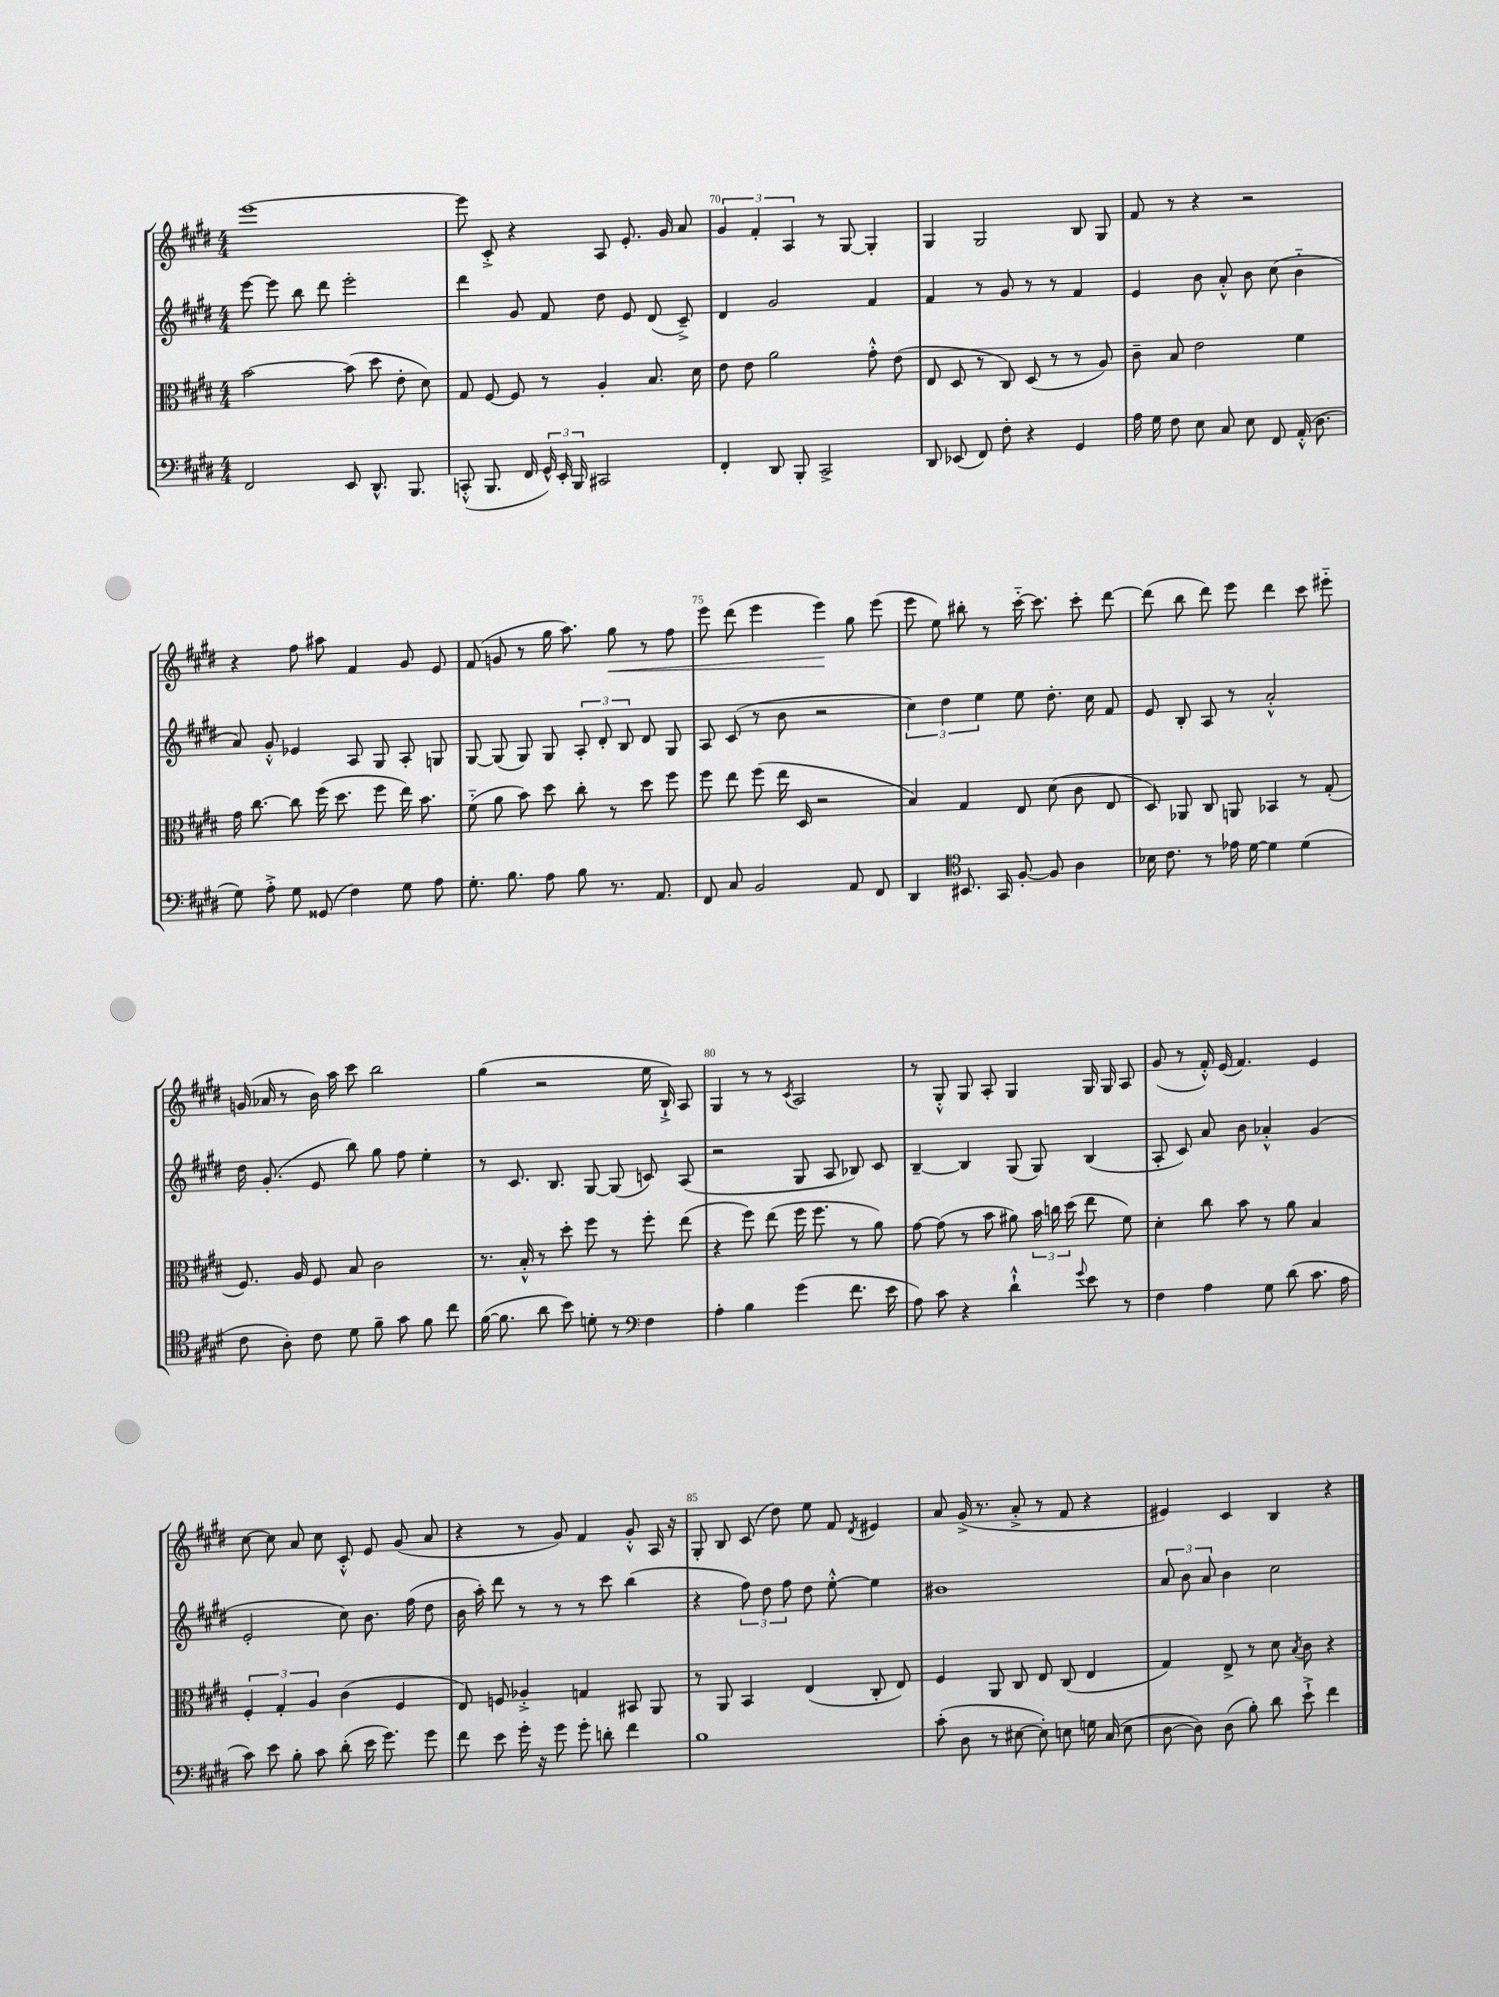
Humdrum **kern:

**kern	**kern	**kern	**kern	**dynam
*part4	*part3	*part2	*part1	*part1
*staff4	*staff3	*staff2	*staff1	*staff1
*clefF4	*clefC3	*clefG2	*clefG2	*
*k[f#c#g#d#]	*k[f#c#g#d#]	*k[f#c#g#d#]	*k[f#c#g#d#]	*
*M4/4	*M4/4	*M4/4	*M4/4	*
=68	=68	=68	=68	=68
2FF#/	[2b\	[8eee\	[1eee	.
.	.	8eee\]	.	.
.	.	8bb\	.	.
.	.	8ddd#\	.	.
8EE/	(8b\]	2eee'\	.	.
8.DD#^^/	8dd#\	.	.	.
.	8e'\	.	.	.
8.BBB/	.	.	.	.
.	8d#\)	.	.	.
=69	=69	=69	=69	=69
(8CCn'^^/	8G#/	4ddd#\	8eee\]	.
8.BBB/	[8F#/	.	8c#'^/	.
.	8F#/]	8g#/	4r	.
16FF#/	.	.	.	.
24GG#^^/)	8r	8f#/	.	.
24EE'/	.	.	.	.
24BBB/	.	.	.	.
2CC#X/	4A'/	8dd#\	8A/	.
.	.	8e/	8.e'/	.
.	8.B/	(8d#/	.	.
.	.	.	16g#/	.
.	.	8c#~^/)	8a/	.
.	16d#\	.	.	.
=70	=70	=70	=70	=70
4FF#'/	8e\	4d#/	6g#/	.
.	8e\	.	.	.
.	.	.	6f#'/	.
8DD#/	2a\	2g#/	.	.
.	.	.	6A/	.
8BBB'/	.	.	.	.
2CC#^/	.	.	8r	.
.	.	.	[8G#/	.
.	8g#'^^\	4f#/	4G#'/]	.
.	(8e\	.	.	.
=71	=71	=71	=71	=71
8DD#/	8E/	4f#/	4G#/	.
(8EE-X/	8D#/	.	.	.
8FF#/)	8r	8r	2G#/	.
8F#'\	8C#/)	8g#/	.	.
4r	(8D#/	8r	.	.
.	8r	8r	.	.
4GG#/	8r	4f#/	8B/	.
.	8A/)	.	8G#/	.
=72	=72	=72	=72	=72
16A\	8c#~\	4e/	8f#/	.
16G#\	.	.	.	.
8F#\	8B/	.	8r	.
8E\	2e\	8b\	4r	.
8C#/	.	8a'^^/	.	.
8E\	.	8b\	2r	.
8FF#/	.	(8cc#\	.	.
(16AA'^^/	4f#\	4b\	.	.
8.D#\	.	.	.	.
!!LO:LB:g=z
=73	=73	=73	=73	=73
8G#\)	16g#\	8a/)	4r	.
.	[8.cc#\	.	.	.
8A'^\	.	8g#'^^/	.	.
8G#\	8cc#\]	4e-X/	8ff#\	.
(8GG##X/	(16ff#\	.	8aa#X\	.
.	8.dd#\	.	.	.
4F#\)	.	8A/	4f#/	.
.	8ff#\	8G#/	.	.
8G#\	16ee\)	8A'/	8g#/	.
.	8.b\	.	.	.
8A\	.	8Gn/	8e/	.
=74	=74	=74	=74	=74
8.G#'\	(8f#\	[8G#/	(8f#/	.
.	8a\	(8G#/]	8gn/	.
8.B\	.	.	.	.
.	8b\)	8G#/)	8r	.
8A\	8dd#\	8G#/	16gg#\	.
.	.	.	8.aa\)	.
8B\	8cc#'\	12A'/	.	.
.	.	12d#'/	.	.
!	!	!	!	!LO:HP:b
8.r	8r	.	8gg#\	<
.	.	12B/	.	.
.	8dd#\	8d#/	8r	.
8.AA/	.	.	.	.
.	8ff#\	8G#/	8ff#\	.
=75	=75	=75	=75	=75
8FF#/	8ff#\	8A/	8eee\	.
8C#/	8ee\	(8c#/	(8ddd#\	.
2BB/	(8ff#\	8r	4eee\	.
.	16ee\	8b\	.	.
.	16D#/	.	.	.
.	2r	2r	4eee\)	.
8AA/	.	.	8gg#\	[
8FF#/	.	.	(8eee\	.
=76	=76	=76	=76	=76
4DD#/	4B/)	6cc#\)	8eee\	.
.	.	.	8ee\)	.
.	.	6dd#\	.	.
*clefC4	*	*	*	*
8.BB#X/	4G#/	.	8bb#X'\	.
.	.	6ee\	.	.
.	.	.	8r	.
16GG#/	.	.	.	.
[8F#'/	8E/	8ee\	[16ccc#\	.
.	.	.	8.ccc#\]	.
8F#/]	(8d#\	8.dd#'\	.	.
4A\	8c#\	.	8ccc#'\	.
.	.	16cc#\	.	.
.	8E/	8f#/	[8ddd#\	.
=77	=77	=77	=77	=77
16B-X\	8D#/)	8e/	(8ddd#\]	.
8.c#\	.	.	.	.
.	8AA-X/	8B'/	8bb\	.
8r	8C#/	8A/	8ddd#\)	.
16e-X\	8AAn/	8r	8eee\	.
[16d#\	.	.	.	.
4d#\]	4BB-X/	2a'^^/	4ddd#\	.
(4d#\	8r	.	8ccc#\	.
.	(8G#'/	.	8eee#X\	.
!!LO:LB:g=z
=78	=78	=78	=78	=78
8c#\	8.F#/)	16dd#\	(16gn/	.
.	.	(8.g#'/	16a-X/	.
8A'\)	.	.	8r	.
.	16A/	.	.	.
8c#\	8F#/	8e/	16b\)	.
.	.	.	16aa\	.
8d#\	8B/	8bb\)	8ccc#\	.
8f#~\	2c#\	8gg#\	2bb\	.
8g#\	.	8ff#\	.	.
8f#\	.	4ee'\	.	.
8cc#\	.	.	.	.
=79	=79	=79	=79	=79
([16f#\	8.r	8r	(4gg#\	.
8.f#\]	.	.	.	.
.	.	8.c#/	.	.
.	16B'^^/	.	.	.
8a\	8r	.	2r	.
.	.	8.B/	.	.
8b\)	8dd#'\	.	.	.
8dn'\	8ff#\	[8G#/	.	.
8r	8r	(8G#/]	.	.
*clefF4	*	*	*	*
4F#\	8ff#'\	8cn/)	16ee\	.
.	.	.	16B`^/)	.
.	(8ee\	(8A/	8A/	.
=80	=80	=80	=80	=80
4A'\	4r	2r	4G#/	.
4B\	8ff#\)	.	8r	.
.	(8ee\	.	8r	.
.	.	.	8qc#/	.
(4g#\	16ff#\	8G#/	2A/	.
.	8.ff#\	.	.	.
.	.	8A/	.	.
8.f#\	8r	8B-X/)	.	.
.	8a\)	8c#/	.	.
16e\	.	.	.	.
=81	=81	=81	=81	=81
8A\)	[8g#\	[4B~/	8r	.
8c#\	(8g#\]	.	8G#'^^/	.
4r	8r	4B/]	8G#/	.
.	8b\	.	8A'/	.
4d#`^^\	8a#X\)	(8G#/	4G#/	.
.	24b\	8G#/)	.	.
.	24ccn\	.	.	.
.	(24dd#\	.	.	.
8qqg#/	.	.	.	.
8e\	8ee\	(4B/	16G#/	.
.	.	.	16G#/	.
8r	8f#\)	.	8A/	.
=82	=82	=82	=82	=82
4F#\	4d#'\	8A'/	(8g#/	.
.	.	8c#/)	8r	.
4A\	8cc#\	8a/	16f#'^^/)	.
.	.	.	(16e/	.
.	8b\	8b\	4.f#/)	.
8G#\	8r	4a-X'^^/	.	.
(8d#\	8a\	.	.	.
8.c#\	4B/	(4g#/	4e/	.
16A\	.	.	.	.
!!LO:LB:g=z
=83	=83	=83	=83	=83
8c#\)	6F#'/	2e'/	[8cc#\	.
8e\	.	.	8cc#\]	.
.	6G#'/	.	.	.
8B'\	.	.	8a/	.
.	6A/	.	.	.
8c#\	.	.	8cc#\	.
(8d#'\	(4c#\	8cc#\)	8c#'^^/	.
16e\	.	8.b\	8e/	.
8.g#\)	.	.	.	.
.	4F#/	.	(8g#/	.
.	.	(16ff#\	.	.
8g#\	.	8dd#\	8a/	.
=84	=84	=84	=84	=84
8f#\	8E/)	16b\	4r	.
.	.	16aa'\)	.	.
8e\	8Fn/	8ddd#\	.	.
16g#'\	4A-X'^/	8r	8r	.
16r	.	.	.	.
8g#\	.	8r	8g#/)	.
8g#'\	4Gn/	8r	4f#/	.
8dn'\	.	8ccc#\	.	.
4f#\	8BB#X/	(4bb\	8g#'^^/	.
.	8AA/	.	16A/	.
.	.	.	16r	.
=85	=85	=85	=85	=85
1B	8r	4r	8G#'/	.
.	8AA/	.	8B/	.
.	4BB/	12ff#\)	(8c#/	.
.	.	12dd#\	.	.
.	.	.	8dd#\)	.
.	.	12ff#\	.	.
.	(4E/	8dd#\	8ee\	.
.	.	[8ee'^^\	8f#/	.
.	.	.	8qd#/	.
.	8C#'/	4ee\]	4e#X/	.
.	8E/)	.	.	.
=86	=86	=86	=86	=86
(8c#'\	4F#/	1b#X	8a/	.
8D#\	.	.	(16g#^/	.
.	.	.	8.r	.
8r	8AA/	.	.	.
[8E#X\	8C#/	.	8a'^/	.
8E#'\])	8E/	.	8r	.
8En\	(8C#/	.	8f#/	.
16Gn\	4E/	.	4r	.
(16C#/	.	.	.	.
8E\	.	.	.	.
=87	=87	=87	=87	=87
[8D#\	4G#/)	12a/	4e#X/)	.
.	.	12b\	.	.
8D#\])	.	.	.	.
.	.	12a/	.	.
(8D#\	8E^/	4b\	4c#/	.
8B'\)	8r	.	.	.
8d#\	8d#\	2cc#\	4B/	.
.	8qB/	.	.	.
8e`^\	8c#\	.	.	.
4f#\	4r	.	4r	.
==	==	==	==	==
*-	*-	*-	*-	*-
